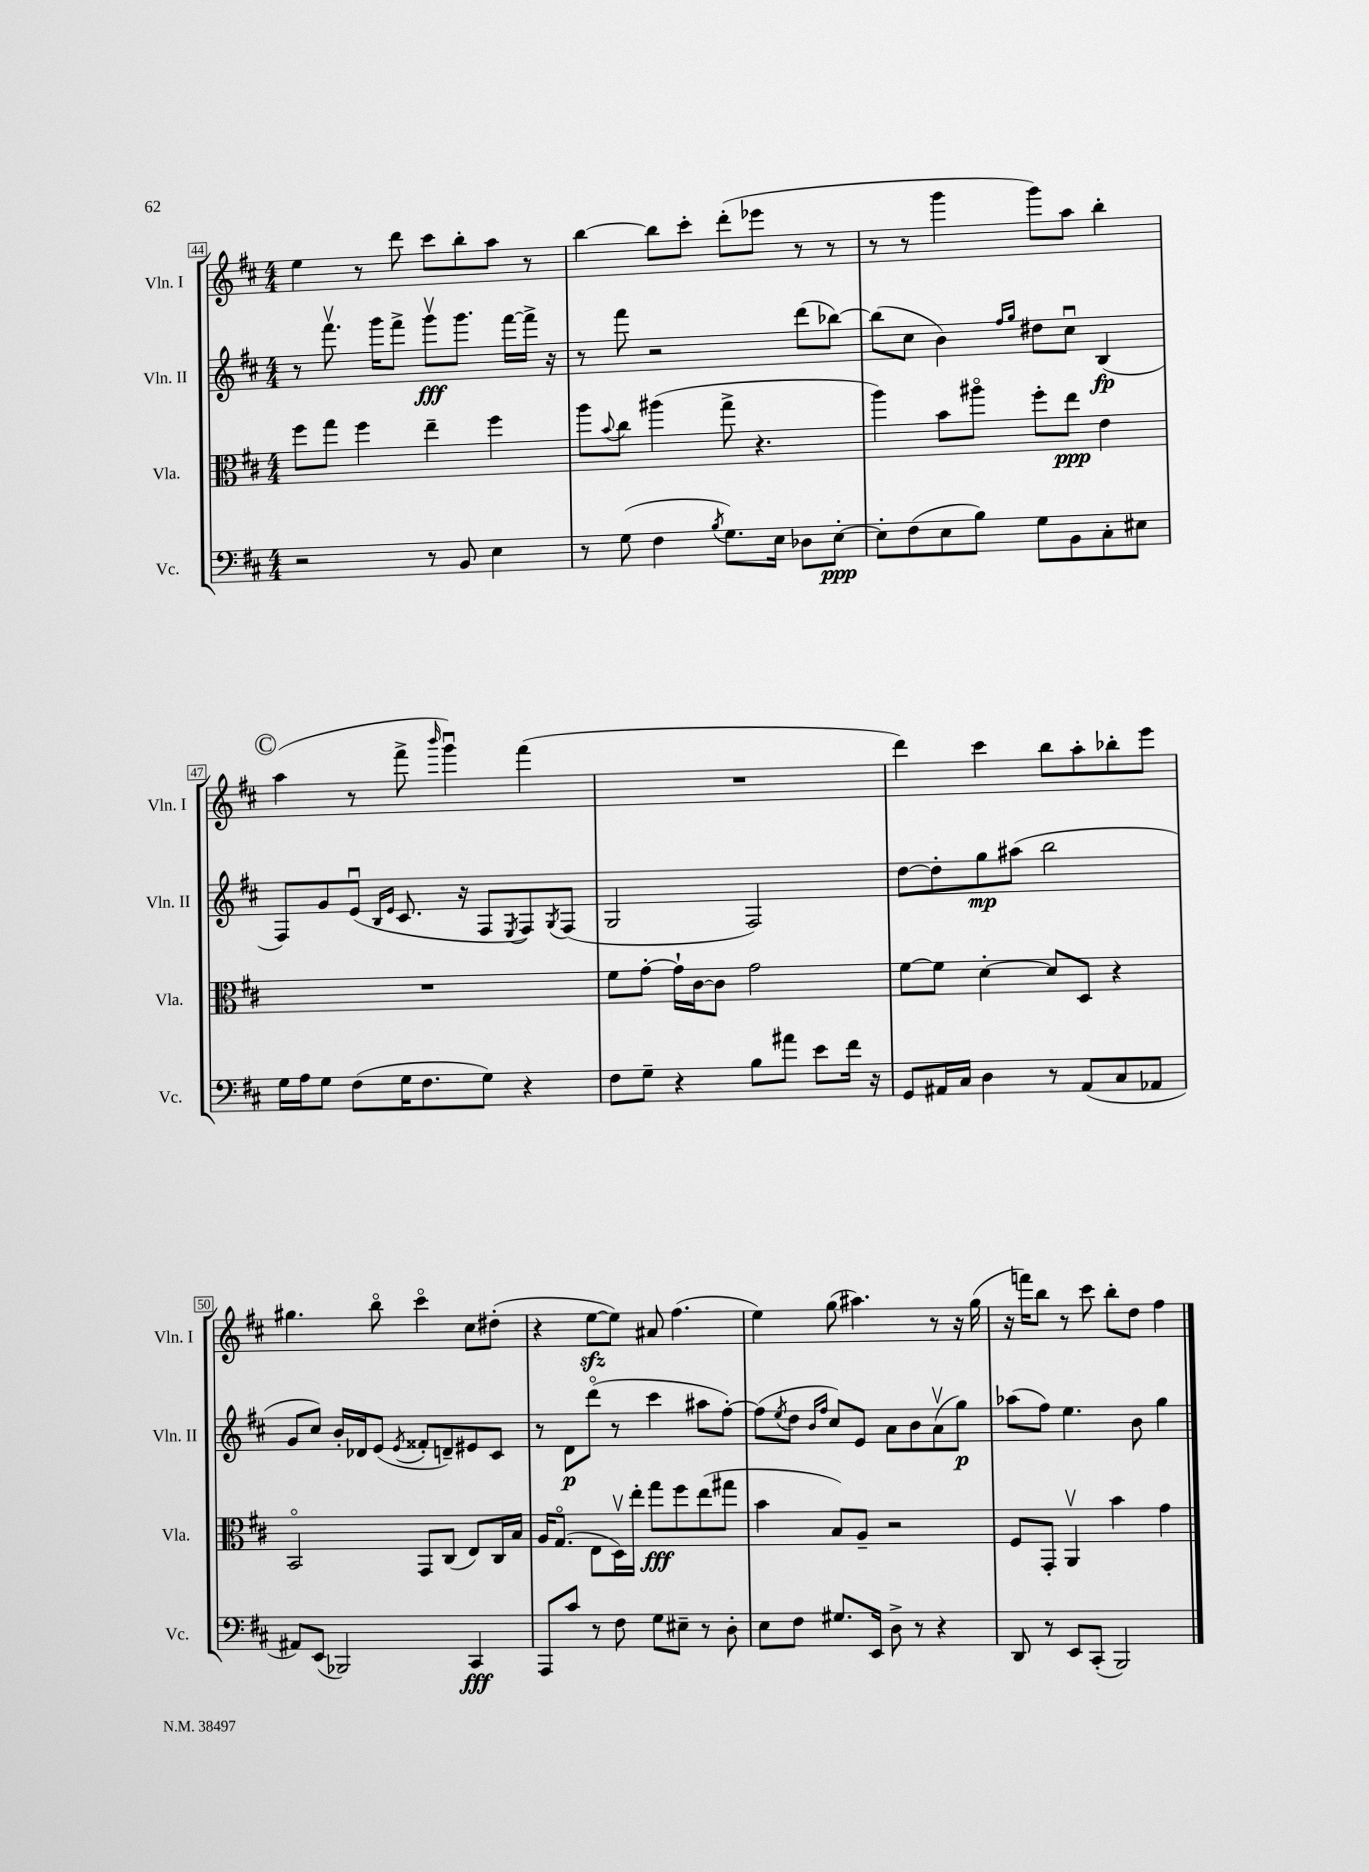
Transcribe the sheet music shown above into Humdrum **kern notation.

**kern	**dynam	**kern	**dynam	**kern	**dynam	**kern
*part4	*part4	*part3	*part3	*part2	*part2	*part1
*staff4	*staff4	*staff3	*staff3	*staff2	*staff2	*staff1
*I"Vc.	*	*I"Vla.	*	*I"Vln. II	*	*I"Vln. I
*I'Vc.	*	*I'Vla.	*	*I'Vln. II	*	*I'Vln. I
*clefF4	*	*clefC3	*	*clefG2	*	*clefG2
*k[f#c#]	*	*k[f#c#]	*	*k[f#c#]	*	*k[f#c#]
*M4/4	*	*M4/4	*	*M4/4	*	*M4/4
=44	=44	=44	=44	=44	=44	=44
2r	.	8ff#\L	.	8r	.	4ee\
.	.	8gg\J	.	8.fff#v\	.	.
.	.	4ff#\	.	.	.	8r
.	.	.	.	16ggg\KL	.	.
.	.	.	.	8fff#^\J	.	8ddd\
8r	.	4ee~\	.	8gggv\L	fff	8ccc#\L
8BB/	.	.	.	8.ggg\J	.	8bb'\
4E\	.	4ff#\	.	.	.	8aa\J
.	.	.	.	[16fff#\LL	.	.
.	.	.	.	16fff#^\JJ]	.	8r
.	.	.	.	16r	.	.
=45	=45	=45	=45	=45	=45	=45
8r	.	8aa\L	.	8r	.	[4bb\
.	.	8qqb/	.	.	.	.
(8G\	.	8cc#\J	.	8fff#\	.	.
4F#\	.	(4aa#X\	.	2r	.	8bb\L]
.	.	.	.	.	.	8ccc#'\J
8qB/	.	.	.	.	.	.
8.G\L)	.	8gg^\	.	.	.	(8ddd'\L
.	.	4.r	.	.	.	8eee-X\J
16E\Jk	.	.	.	.	.	.
8D-X\L	.	.	.	(8ddd\L	.	8r
[8E'\J	ppp	.	.	[8bb-X\J)	.	8r
=46	=46	=46	=46	=46	=46	=46
8E'\L]	.	4aa\)	.	(8bb-\L]	.	8r
(8F#\	.	.	.	8cc#\J	.	8r
8E\	.	8b\L	.	4b\)	.	4ggg\
8B\J)	.	8aa#X\J	.	.	.	.
.	.	.	.	16qqff#/LL	.	.
.	.	.	.	16qqgg/JJ	.	.
8G\L	.	8ff#'\L	.	8dd#X\L	.	8ggg\L)
8BB\	.	8ee\J	ppp	8cc#u\J	.	8aa\J
8C#'\	.	4e\	.	(4B/	fp	4bb'\
8E#X\J	.	.	.	.	.	.
!!LO:LB:g=z
!!LO:REH:place=s1:t=C
=47	=47	=47	=47	=47	=47	=47
16G\LL	.	1r	.	8F#/L)	.	(4aa\
16A\J	.	.	.	.	.	.
8G\J	.	.	.	8g/	.	.
(8F#\L	.	.	.	(8eu/J	.	8r
.	.	.	.	16qqB/LL	.	.
.	.	.	.	16qqe/JJ	.	.
16G\K	.	.	.	8.c#/	.	8fff#^\
8.F#\	.	.	.	.	.	.
.	.	.	.	.	.	16qqbbb/
.	.	.	.	.	.	4gggu\)
.	.	.	.	16r	.	.
8G\J)	.	.	.	8F#/L	.	.
.	.	.	.	8qE/	.	.
4r	.	.	.	8F#/)	.	(4fff#\
.	.	.	.	8qG/	.	.
.	.	.	.	(8F#/J	.	.
=48	=48	=48	=48	=48	=48	=48
8F#\L	.	8f#\L	.	2G/	.	1r
8G~\J	.	[8g'\J	.	.	.	.
4r	.	16g`\LL]	.	.	.	.
.	.	[16c#\J	.	.	.	.
.	.	8c#\J]	.	.	.	.
8B\L	.	2g\	.	2F#/)	.	.
8a#X\J	.	.	.	.	.	.
8e\L	.	.	.	.	.	.
16f#\Jk	.	.	.	.	.	.
16r	.	.	.	.	.	.
=49	=49	=49	=49	=49	=49	=49
8GG/L	.	[8f#\L	.	[8dd\L	.	4ddd\)
16AA#X/L	.	8f#\J]	.	8dd'\]	.	.
16C#/JJ	.	.	.	.	.	.
4D\	.	[4d'\	.	8gg\	mp	4ccc#\
.	.	.	.	(8aa#X\J	.	.
8r	.	8d/L]	.	2bb\	.	8bb\L
(8AA#/L	.	8D/J	.	.	.	8aa'\
8C#/	.	4r	.	.	.	8bb-X'\
8AA-X/J	.	.	.	.	.	8eee\J
!!LO:LB:g=z
=50	=50	=50	=50	=50	=50	=50
8AA#X/L)	.	2BB/	.	8g/L	.	4.gg#X\
(8EE/J	.	.	.	8cc#/J)	.	.
2BBB-X/)	.	.	.	16b'/LL	.	.
.	.	.	.	16d-X/J	.	.
.	.	.	.	(8e/J	.	8bb\
.	.	.	.	8qe/	.	.
.	.	8GG/L	.	8f##X'/L	.	4ccc#\
.	.	(8C#/J	.	8dn~/)	.	.
4CC#/	fff	8E/L)	.	8e#X/	.	8cc#\L
.	.	16C#/L	.	8c#/J	.	(8dd#X'\J
.	.	16B/JJ	.	.	.	.
=51	=51	=51	=51	=51	=51	=51
8AAA/L	.	16A/KL	.	8r	.	4r
.	.	(8.G/J	.	.	.	.
8c#/J	.	.	.	8d\L	p	.
8r	.	8E\L	.	(8ddd\J	.	[8eezz\L
8F#\	.	16Dv\L)	.	8r	.	8ee\J])
.	.	16ee'\JJ	.	.	.	.
8G\L	.	8gg\L	fff	4ccc#\	.	8a#X/
8E#X~\J	.	8ff#\	.	.	.	(4.ff#\
8r	.	(8ee\	.	8aa#X\L	.	.
8D'\	.	8gg#X\J	.	[8ff#'\J)	.	.
=52	=52	=52	=52	=52	=52	=52
8E\L	.	4b\	.	(8ff#\L]	.	4ee\)
.	.	.	.	8qee/	.	.
8F#\J	.	.	.	8dd\J	.	.
.	.	.	.	16qqb/LL	.	.
.	.	.	.	16qqff#/JJ	.	.
8.G#X/L	.	8B/L)	.	8cc#/L)	.	(8gg\
.	.	8A~/J	.	8e/J	.	4.aa#X\)
16EE/Jk	.	.	.	.	.	.
8D^\	.	2r	.	8a\L	.	.
8r	.	.	.	8b\	.	.
4r	.	.	.	(8av\	.	8r
.	.	.	.	8gg\J)	p	16r
.	.	.	.	.	.	(16gg\
=53	=53	=53	=53	=53	=53	=53
8DD/	.	8F#/L	.	(8aa-X\L	.	16r
.	.	.	.	.	.	16fffn\KL)
8r	.	8GG'/J	.	8ff#\J)	.	8bb\J
8EE/L	.	4AAv/	.	4.ee\	.	8r
(8CC#'/J	.	.	.	.	.	8ccc#\
2BBB/)	.	4b\	.	.	.	8bb'\L
.	.	.	.	8b\	.	8dd\J
.	.	4g\	.	4gg\	.	4ff#\
==	==	==	==	==	==	==
*-	*-	*-	*-	*-	*-	*-
